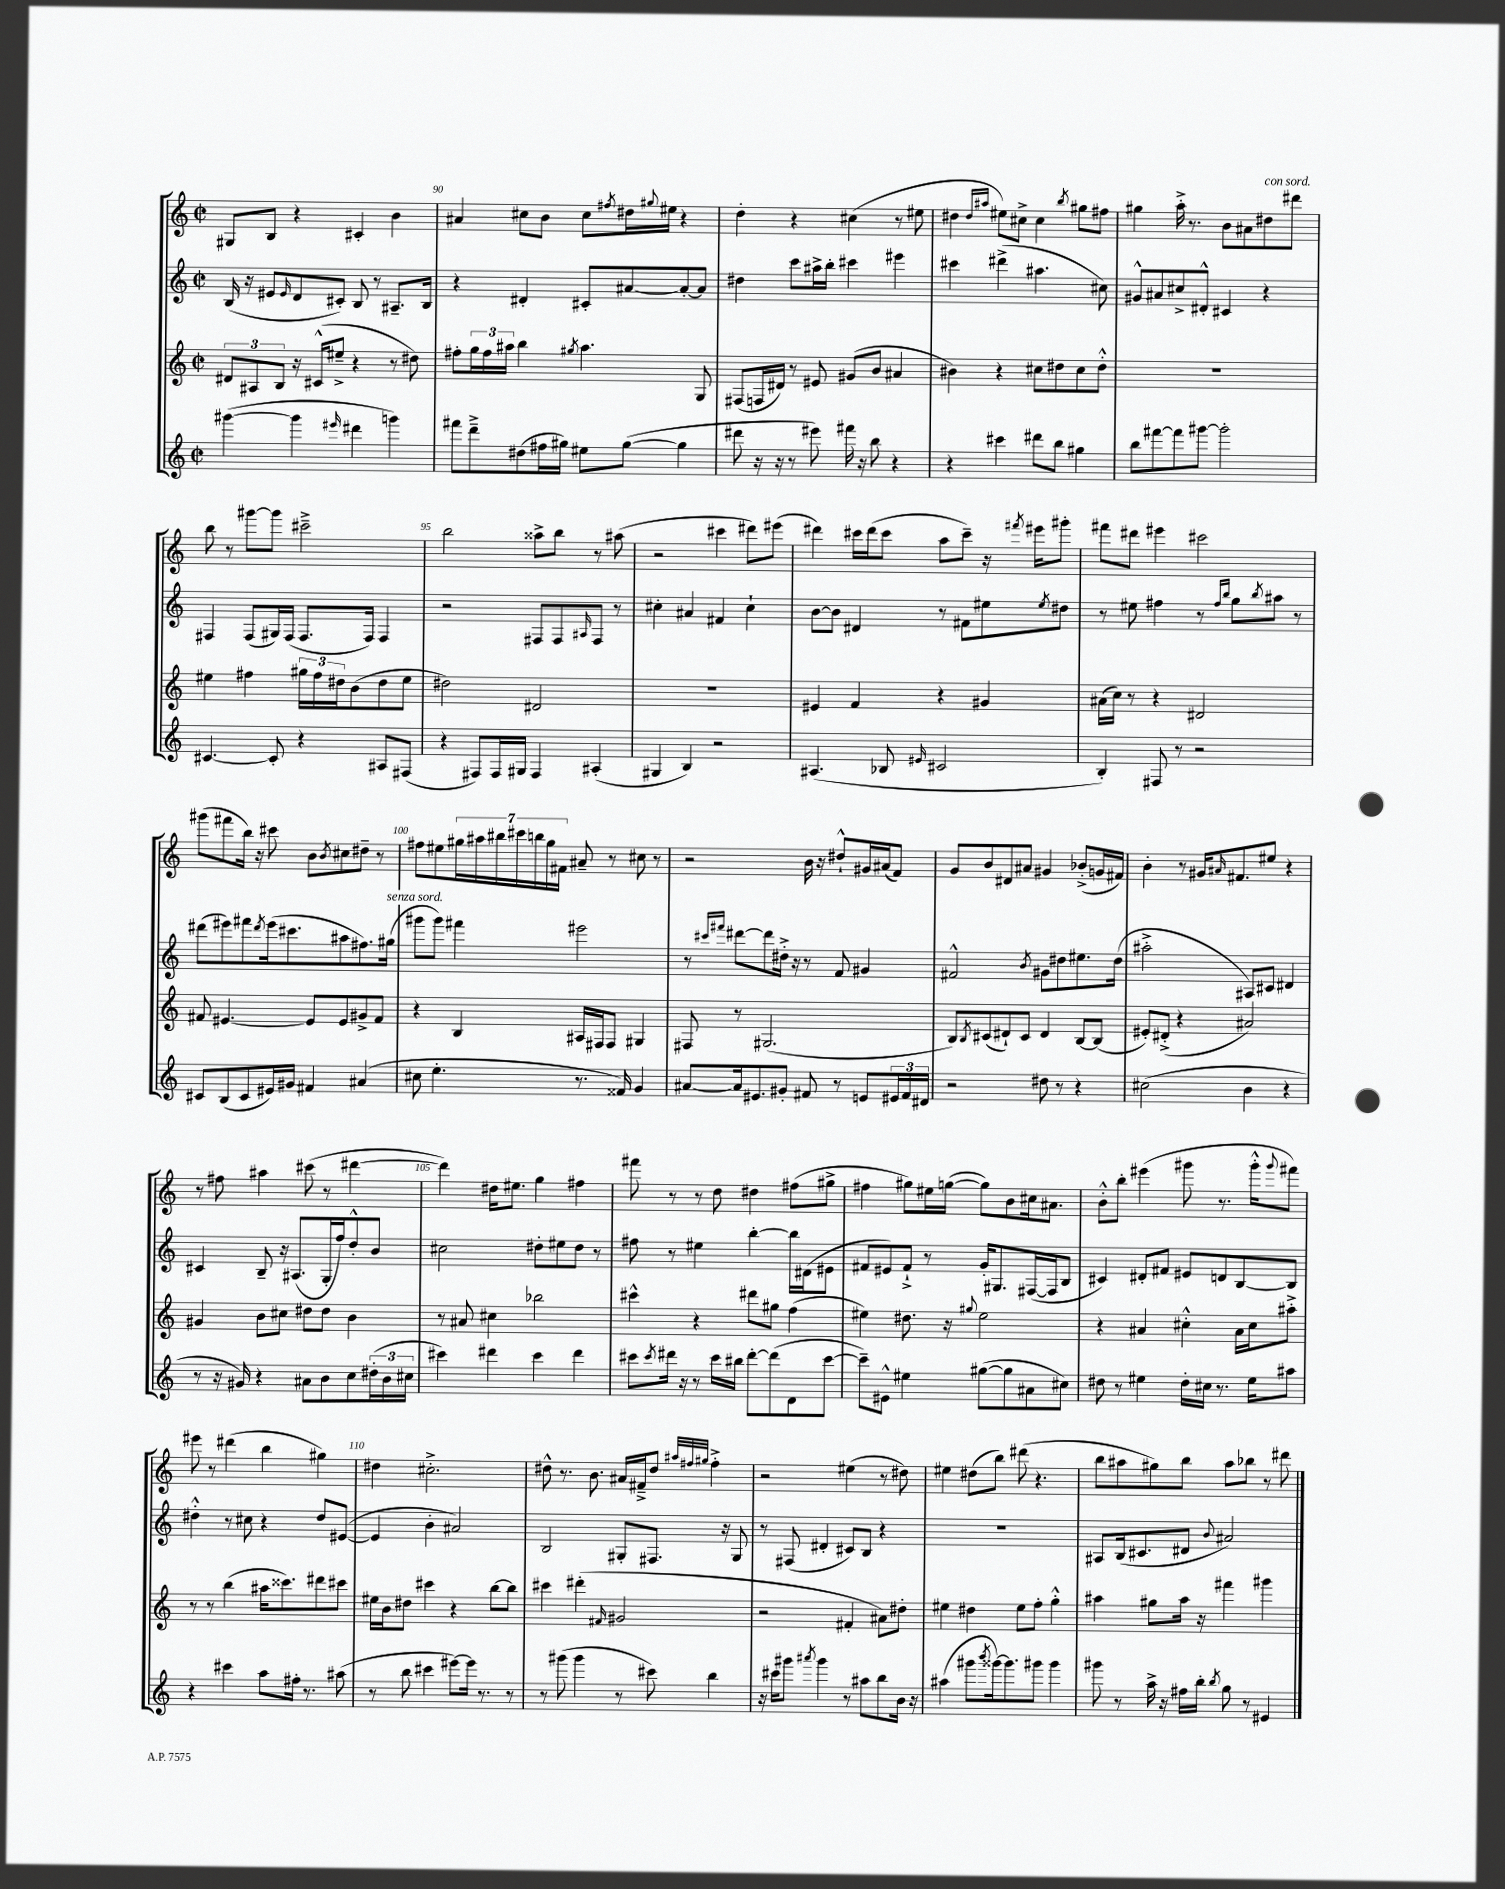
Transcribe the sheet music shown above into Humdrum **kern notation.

**kern	**kern	**kern	**kern
*part4	*part3	*part2	*part1
*staff4	*staff3	*staff2	*staff1
*clefG2	*clefG2	*clefG2	*clefG2
*k[]	*k[]	*k[]	*k[]
*M2/2	*M2/2	*M2/2	*M2/2
*met(c|)	*met(c|)	*met(c|)	*met(c|)
=89	=89	=89	=89
([4ggg#X\	12d#X/L	(16B/	8G#X/L
.	.	16r	.
.	12A#X/	.	.
.	.	8e#X/L	8B/J
.	12B/J	.	.
.	.	16qqe#/	.
4ggg#\]	16r	8d/	4r
.	(16c#X^^/KL	.	.
.	8ee#X~^/J	8c#X'/J)	.
16qqeee#X/	.	.	.
4ddd#X\	4r	8B/	4c#X'/
.	.	8r	.
4gggn\)	8r	8.A#X~/L	4b\
.	8dd#X\)	.	.
.	.	16B/Jk	.
=90	=90	=90	=90
8fff#X\L	8ff#X'\L	4r	4a#X/
8ddd~^\	24gg\L	.	.
.	24ff#\	.	.
.	24aa#X\JJ	.	.
(8dd#X\	4bb\	4d#X'/	8cc#X\L
16ff#X\L	.	.	8b\J
16gg#X\JJ)	.	.	.
.	8qgg#X/	.	.
8ee#X\L	4.aa#\	8c#X'/L	8cc#\L
.	.	.	8qff#X/
([8gg#\J	.	[8a#X/	16dd#X\L
.	.	.	8qqgg#X/
.	.	.	16ee#X\JJ
4gg#\]	.	8a#'/_	4r
.	8G/	8a#/J]	.
=91	=91	=91	=91
8ddd#X\	(8F#X/L	4dd#X\	4dd'\
16r	16Fn/L	.	.
16r	16d#X/JJ)	.	.
8r	8r	8ccc\L	4r
8eee#X\)	8e#X/	16aa#X^\L	.
.	.	16bb'\JJ	.
16fff#X\	(8g#X/L	4ccc#X\	(4cc#X\
16r	.	.	.
8bb\	8b/J	.	.
4r	4a#X/	4eee#X\	8r
.	.	.	8ee#X\
=92	=92	=92	=92
4r	4b#X\)	4ccc#X\	4dd#X\
.	.	.	16qqdd#/LL
.	.	.	16qqaa#X/JJ
4ccc#X\	4r	(4ddd#X^\	8ee#X\L)
.	.	.	8cc#X^\J
8ddd#X\L	8cc#X\L	4.aa#X\	4cc#\
8bb\J	8dd#X\	.	.
.	.	.	8qbb/
4gg#X\	8cc#\	.	8gg#X\L
.	8dd#'^^\J	8cc#X\)	8ff#X\J
=93	=93	=93	=93
8bb\L	1r	8g#X^^/L	4gg#X\
[8fff#X\	.	8a#X/	.
8fff#\]	.	8cc#X^/	16aa'^\
.	.	.	8.r
[8ggg#X\J	.	8d#X'^^/J	.
2ggg#'\]	.	4c#X/	8b\L
.	.	.	8a#X\
!	!	!	!LO:TX:a:i:t=con sord.
.	.	4r	8dd#X\
.	.	.	8ddd#X\J
!!LO:LB:g=z
=94	=94	=94	=94
[4.c#X/	4ee#X\	4F#X/	8bb\
.	.	.	8r
.	4ff#X\	(8F#/L	[8ggg#X\L
8c#'/]	.	16G#X/L)	8ggg#\J]
.	.	(16F#/JJ	.
4r	24gg#X\LL	8.F#/L	2ccc#X~^\
.	24ff#\	.	.
.	24dd#X\J	.	.
.	(8b\	.	.
.	.	16F#/Jk)	.
8A#X/L	8dd#\	4F#/	.
(8F#X/J	8ee#\J	.	.
=95	=95	=95	=95
4r	2dd#X\)	2r	2bb\
8F#X/L)	.	.	.
16F#/L	.	.	.
16G#X/JJ	.	.	.
4F#/	2d#X/	8F#X/L	8aa##X^\L
.	.	8F#/	8bb\J
.	.	16qqA#X/	.
(4A#X'/	.	8F#/J	8r
.	.	8r	(8aa#X\
=96	=96	=96	=96
4G#X/	1r	4cc#X'\	2r
4B/)	.	4a#X/	.
2r	.	4f#X/	4ccc#X\
.	.	4cc#`\	8ddd#X\L)
.	.	.	(8eee#X\J
=97	=97	=97	=97
(4.A#X/	4e#X/	[8b\L	4ddd#X\)
.	.	8b\J]	.
.	4f/	4d#X/	16ccc#X\LL
.	.	.	(16ddd#\J
8B-X/	.	.	8ccc#\J
16qqe#X/	.	.	.
2c#X/	4r	8r	8aa\L
.	.	8f#X\L	8ccc#~\J)
.	4g#X/	8ee#X\	16r
.	.	.	8qfff#X/
.	.	.	16eee#X\KL
.	.	8qee#/	.
.	.	8dd#X\J	8ggg#X'\J
=98	=98	=98	=98
4B'/)	(16a#X\LL	8r	8fff#X\L
.	16cc\JJ)	.	.
.	8r	8ee#X\	8ddd#X\J
8F#X/	4r	4ff#X\	4eee#X\
8r	.	.	.
2r	2d#X/	8r	2ccc#X\
.	.	16qqff#/LL	.
.	.	16qqbb/JJ	.
.	.	8gg\L	.
.	.	8qbb/	.
.	.	8aa#X\J	.
.	.	8r	.
!!LO:LB:g=z
=99	=99	=99	=99
8c#X/L	8f#X/	(8ddd#X\L	(8ggg#X\L
(8B/	[4.e#X/	8eee#X\)	8fff#X\
8c#/	.	8fff#X\	16bb\Jk)
.	.	.	16r
.	.	8qddd#/	.
16e#X/L)	.	(16eee#\k	8ccc#X\
16g#X/JJ	.	8.ccc#X\	.
4f#X/	8e#/L]	.	8b\L
.	.	.	8qb/
.	8e#/	8aa#X\	8cc#X\
(4a#X/	8g#X^/	8.ff#X\)	8dd#X~\J
.	8f#/J	.	8r
!	!	!LO:TX:a:i:t=senza sord.	!
.	.	(16gg#X\Jk	.
=100	=100	=100	=100
8cc#X\	4r	8ggg#X\L	8ff#X\L
4.ee'\	.	8ggg#\J)	8ee#X\
.	4B/	4fff#X\	28gg#X\L
.	.	.	28aa#X\
.	.	.	28bb#X\
.	.	.	28ccc#X\
.	.	.	28bbn\
.	.	.	28gg#\
.	.	.	28f#X\JJ
8.r	16A#X/LL	2eee#X\	8a#X~/
.	16F#X/J	.	.
.	8F#/J	.	8r
16f##X/)	.	.	.
4g/	4G#X/	.	8cc#X\
.	.	.	8r
=101	=101	=101	=101
[8a#X/L	8F#X/	8r	2r
.	.	16qqccc#X/LL	.
.	.	16qqfff#X/JJ	.
16a#/k]	8r	[8ddd#X\L	.
8.e#X/	.	.	.
.	(2.G#X/	8ddd#\]	.
8g#X'/J	.	16dd#X'^\Jk	.
.	.	16r	.
8f#X/	.	8r	16b\
.	.	.	16r
8r	.	8f/	8dd#X`^^/L
8en/L	.	4g#X/	16g#X/L
.	.	.	(16a#X/J
24e#X/L	.	.	8f/J)
24f#/	.	.	.
24d#X/JJ	.	.	.
=102	=102	=102	=102
2r	8B/L)	2f#X^^/	8g/L
.	8qB/	.	.
.	(8c#X/	.	8b/
.	8d#X`/)	.	8d#X/
.	8c#/J	.	8a#X/J
.	.	8qb/	.
8dd#X\	4d#/	8g#X\L	4g#X/
8r	.	8dd#X\	.
4r	[8B/L	8.ee#X\	(8b-X'^/L
.	(8B/J]	.	16gn/L
.	.	(16dd#\Jk	16f#X/JJ)
=103	=103	=103	=103
(2cc#X\	8e#X'/L)	2aa#X'^\	4b'\
.	(8d#X'^/J	.	.
.	4r	.	8r
.	.	.	16g#X/KL
.	.	.	16qqa#X/
.	.	.	8.f#X/
4b\	2a#X/)	8A#X/L)	.
.	.	8c#X/J	8ee#X/J
4r	.	4d#X/	4r
!!LO:LB:g=z
=104	=104	=104	=104
8r	4g#X/	4c#X/	8r
16r	.	.	8ff#X\
16g#X/)	.	.	.
4r	8b\L	8B~/	4aa#X\
.	8cc#X\J	16r	.
.	.	(8.A#X/L	.
8a#X\L	8dd#X\L	.	(8ccc#X\
8b\	8dd#\J	16G'/L	8r
.	.	16ff/J)	.
8cc\	4b\	8dd'^^/	[4ddd#X\
(24dd#X'\L	.	8b/J	.
24b\	.	.	.
24cc#X\JJ	.	.	.
=105	=105	=105	=105
4ccc#X\)	8r	2cc#X\	4ddd#\])
.	8a#X/	.	.
4ddd#X\	4cc#X\	.	16dd#X\KL
.	.	.	8.ee#X\J
4ccc#\	2bb-X\	8dd#X'\L	4gg\
.	.	8ee#X\	.
4ddd#\	.	8dd#\J	4ff#X\
.	.	8r	.
=106	=106	=106	=106
8ccc#X\L	4ccc#X^^\	8ff#X\	8fff#X\
8qccc#/	.	.	.
16ddd#X\Jk	.	8r	8r
16r	.	.	.
8r	4r	4ee#X\	8r
16ccc#\LL	.	.	8dd\
16bb#X\JJ	.	.	.
[8ddd#'\L	8ddd#X\L	[4bb'\	4dd#X\
(8ddd#\]	8gg#X\J	.	.
8d\	(4ff\	16bb\LL]	(8ff#X\L
.	.	(16d#X\J	.
[8ccc#\J	.	8e#X\J	8gg#X^\J
=107	=107	=107	=107
8ccc#~\L])	4ee#X\)	8f#X/L	4ff#X\
8e#X^^\J	.	8e#X/)	.
4ee#X\	8.dd#X\	8f#`^/J	8gg#X\L)
.	.	8r	16ee#X\L
.	16r	.	([16ggn\JJ
.	8qqgg#X/	.	.
([8gg#X\L	2ee#\	16g'/KL	8gg\L])
.	.	8.G#X/	.
8gg#\]	.	.	8b\
8a#X\	.	([16F#X/L	16cc#X\k
.	.	16F#/J]	8.a#X\J
8cc#X\J)	.	8B/J	.
=108	=108	=108	=108
8dd#X\	4r	4c#X/)	8b'^^\L
8r	.	.	8bb'\J
4ee#X\	4a#X/	8d#X'/L	(4eee#X\
.	.	8f#X/J	.
16dd#'\LL	4cc#X'^^\	8e#X/L	8ggg#X\
16cc#X\JJ	.	.	.
8.r	.	8dn/	8.r
.	16a#\LL	[8B/	.
16ee#\KL	16cc#\J	.	16ggg#'^^\KL
.	.	.	8qqggg#/
8aa#X\J	8aa#X'^\J	8B/J]	8fff#X\J)
!!LO:LB:g=z
=109	=109	=109	=109
4r	8r	4dd#X'^^\	8eee#X\
.	8r	.	8r
4ccc#X\	(4bb\	8r	(4ddd#X\
.	.	8cc#X\	.
8aa\L	16aa#X\KL	4r	4bb\
.	8.ccc##X\)	.	.
16ff#X'\Jk	.	.	.
8.r	.	.	.
.	8ddd#X\	8dd#/L	4gg#X\)
(8aa#X\	8ccc#X\J	([8e#X/J	.
=110	=110	=110	=110
8r	16ee#X\LL	4e#/]	4dd#X\
.	16b\J	.	.
8bb\	8dd#X\J	.	.
4ccc#X\	4ccc#X\	4b'\	2.cc#X'^\
[8eee#X\L)	4r	2a#X/)	.
16eee#\Jk]	.	.	.
8.r	.	.	.
.	[8bb\L	.	.
8r	8bb\J]	.	.
=111	=111	=111	=111
8r	4ccc#X\	2B/	8dd#X^^\
(8ggg#X\	.	.	8.r
4ggg#\	(4ddd#X'\	.	.
.	.	.	8.b\
.	16qqf#X/	.	.
8r	2g#X/	8G#X'/L	16a#X/LL
.	.	.	16f#X~^/J
8ccc#X\)	.	8.F#X/J	8dd#/J
.	.	.	32qqaa#X/LLL
.	.	.	32qqff#X/
.	.	.	32qqgg#X/JJJ
4bb\	.	.	4ff#'^\
.	.	16r	.
.	.	8G#/	.
=112	=112	=112	=112
16r	2r	8r	2r
16ccc#X\KL	.	.	.
8ggg#X\J	.	(8F#X/	.
8qaaa#X/	.	.	.
4ggg#\	.	4d#X'/	.
8r	4f#X'/	8c#X/L)	(4ee#X\
8aa#X\L	.	8B/J	.
8bb\	8a#X\L)	4r	8r
16b\Jk	8dd#X'\J	.	8dd#X\)
16r	.	.	.
=113	=113	=113	=113
(4aa#X\	4ee#X\	1r	4ee#X\
8ggg#X\L	4dd#X\	.	(8dd#X\L
8qbbb/	.	.	.
[16ggg##X\k)	.	.	8bb\J)
8.ggg##\]	.	.	.
.	8ee#\L	.	(8ddd#X\
8ggg#X\J	8ff'\J	.	4.r
4ggg#\	4gg'^^\	.	.
=114	=114	=114	=114
8ggg#X\	4aa#X\	8A#X/L	8bb\L
8r	.	(16B/k	8aa#X\
.	.	8.c#X/	.
16aa^\	8gg#X\L	.	8gg#X\)
16r	.	.	.
16ff#X\LL	16aa#\Jk	8d#X/J	8bb\J
16bb'\JJ	16r	.	.
8qbb/	.	8qqb/	.
8gg\	4fff#X\	2a#X/)	8aa#\L
8r	.	.	8bb-X\J
4e#X/	4ggg#X\	.	8r
.	.	.	8ddd#X\
==	==	==	==
*-	*-	*-	*-
